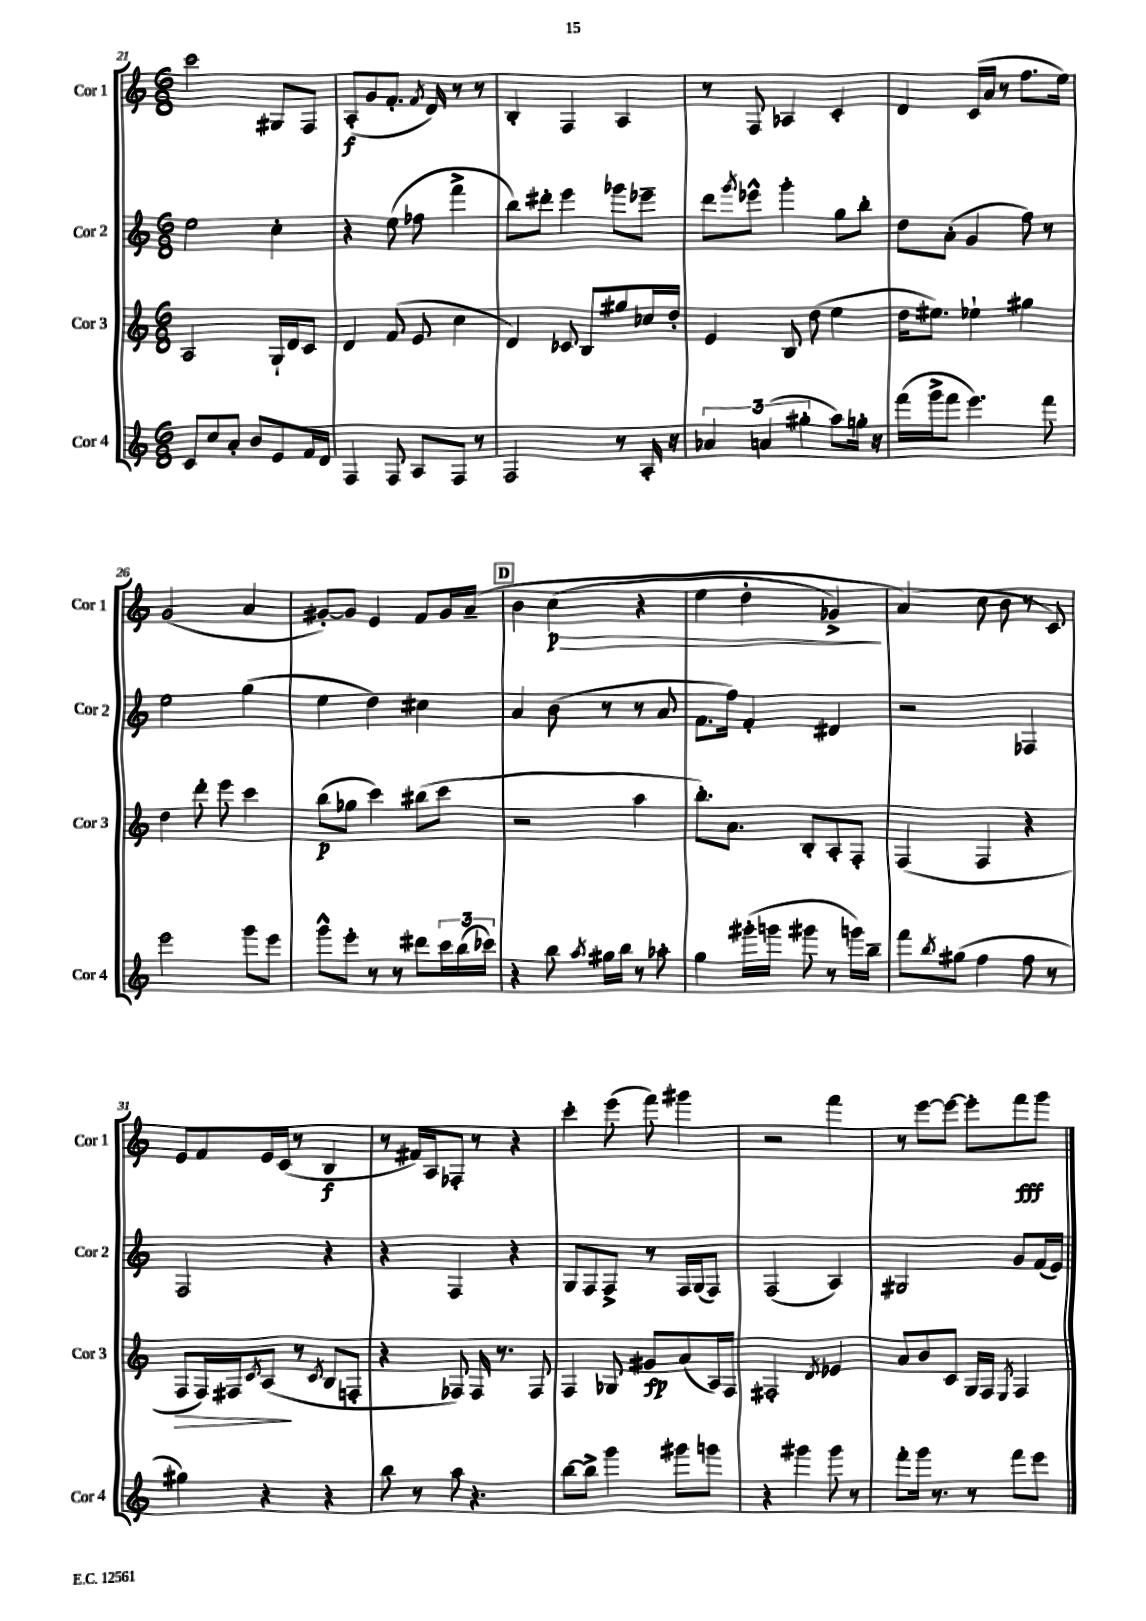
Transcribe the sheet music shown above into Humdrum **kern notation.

**kern	**kern	**kern	**kern
*staff4	*staff3	*staff2	*staff1
*clefG2	*clefG2	*clefG2	*clefG2
*k[]	*k[]	*k[]	*k[]
*M6/8	*M6/8	*M6/8	*M6/8
8c	2A	2ee	2ccc
8cc	.	.	.
8a'	.	.	.
8b	.	.	.
8e	16G`	4cc'	8G#
.	16d	.	.
16f	8c	.	8F
16d	.	.	.
=	=	=	=
4F	4d	4r	(8A'
.	.	.	8g
8F	(8f	(8ee	8.f'
8A	8e	8ff-	.
.	.	.	8qf
.	.	.	16d)
8F	4cc	4fff^	8r
8r	.	.	8r
=	=	=	=
2F	4d)	8bb)	4B'
.	.	8ddd#'	.
.	8c-	4eee	4F
.	8B	.	.
8r	8gg#	8ggg-	4A
16A'	16cc-	8eee-~	.
16r	16dd'	.	.
=	=	=	=
6a-	4e	8ddd	8r
.	.	8qggg	.
.	.	8eee-^^	8F
(6a	.	.	.
.	8B	4ggg'	4A-
6gg#'	.	.	.
.	(8dd	.	.
8aa)	4ee	8gg	4c'
16gg'	.	8bb'	.
16r	.	.	.
=	=	=	=
(16fff	16dd	8dd	4d
16ggg^	8.ee#)	.	.
8fff	.	(8a'	.
4.eee)	4ee-`	4g	(16c
.	.	.	16a
.	.	.	8r
.	4gg#	8ff)	8.ff
8fff	.	8r	.
.	.	.	16ee)
=	=	=	=
2eee	4dd	2ee	(2g
.	8ddd'	.	.
.	8eee	.	.
8ggg	4ccc	(4gg	4a
8eee	.	.	.
=	=	=	=
8ggg^^	(8bb	4ee	[8g#')
8eee'	8gg-	.	8g#]
8r	4ccc)	4dd)	4e
8r	.	.	.
8ddd#	(8bb#	4cc#	8f
24ccc	8ccc	.	16g#
(24bb	.	.	.
.	.	.	&(16a~
24ccc-)	.	.	.
=	=	=	=
4r	2r	4a	4b
8bb	.	(8b	(4cc
8qaa	.	.	.
16gg#	.	8r	.
16bb	.	.	.
8r	4aa	8r	4r
8aa-'	.	8a	.
=	=	=	=
4gg	8.bb')	8.f	4ee
.	8.a	16ff)	.
(16ggg#'	.	4f'	4dd'
16ggg	.	.	.
8ggg#	8B'	.	.
8r	8A'	4d#	4g-^)
16ggg)	8F'	.	.
16bb~	.	.	.
=	=	=	=
8fff	(4F	2r	(4a&)
8qbb	.	.	.
(8gg#	.	.	.
4ff	4F	.	8cc
.	.	.	8b
8ff	4r	4F-	8r
8r	.	.	8c)
=	=	=	=
4gg#)	8F	2F	8e
.	16F)	.	8f
.	16F#	.	.
.	8qc	.	.
4r	(8A	.	16e
.	.	.	(16c
.	8r	.	8r
.	8qc	.	.
4r	8B	4r	4B
.	8F'	.	.
=	=	=	=
8bb	4r	4r	8r
8r	.	.	16f#)
.	.	.	16A
8aa	8F-)	4F	8F-'
4.r	16F-	.	8r
.	8.r	.	.
.	.	4r	4r
.	8F-	.	.
=	=	=	=
[8bb	4F	8G	4ccc'
8bb^]	.	8F	.
4ggg	8G-	8F^	(8eee
.	8g#	8r	8fff)
8ggg#	(8a	16F	4ggg#
.	.	(16G	.
8ggg	16A)	8F)	.
.	16F	.	.
=	=	=	=
4r	2F#'	(2F	2r
4ggg#	.	.	.
.	8qd	.	.
8ggg#	4e-	4A)	4fff
8r	.	.	.
=	=	=	=
8fff'	8a	2G#	8r
16ggg	8b	.	[8eee
8.r	.	.	.
.	8c	.	8eee_
8r	16G	.	8eee']
.	16F	.	.
.	8qE	.	.
8fff	4F	8g	8fff
8eee	.	(16f	8ggg
.	.	16e)	.
==	==	==	==
*-	*-	*-	*-
